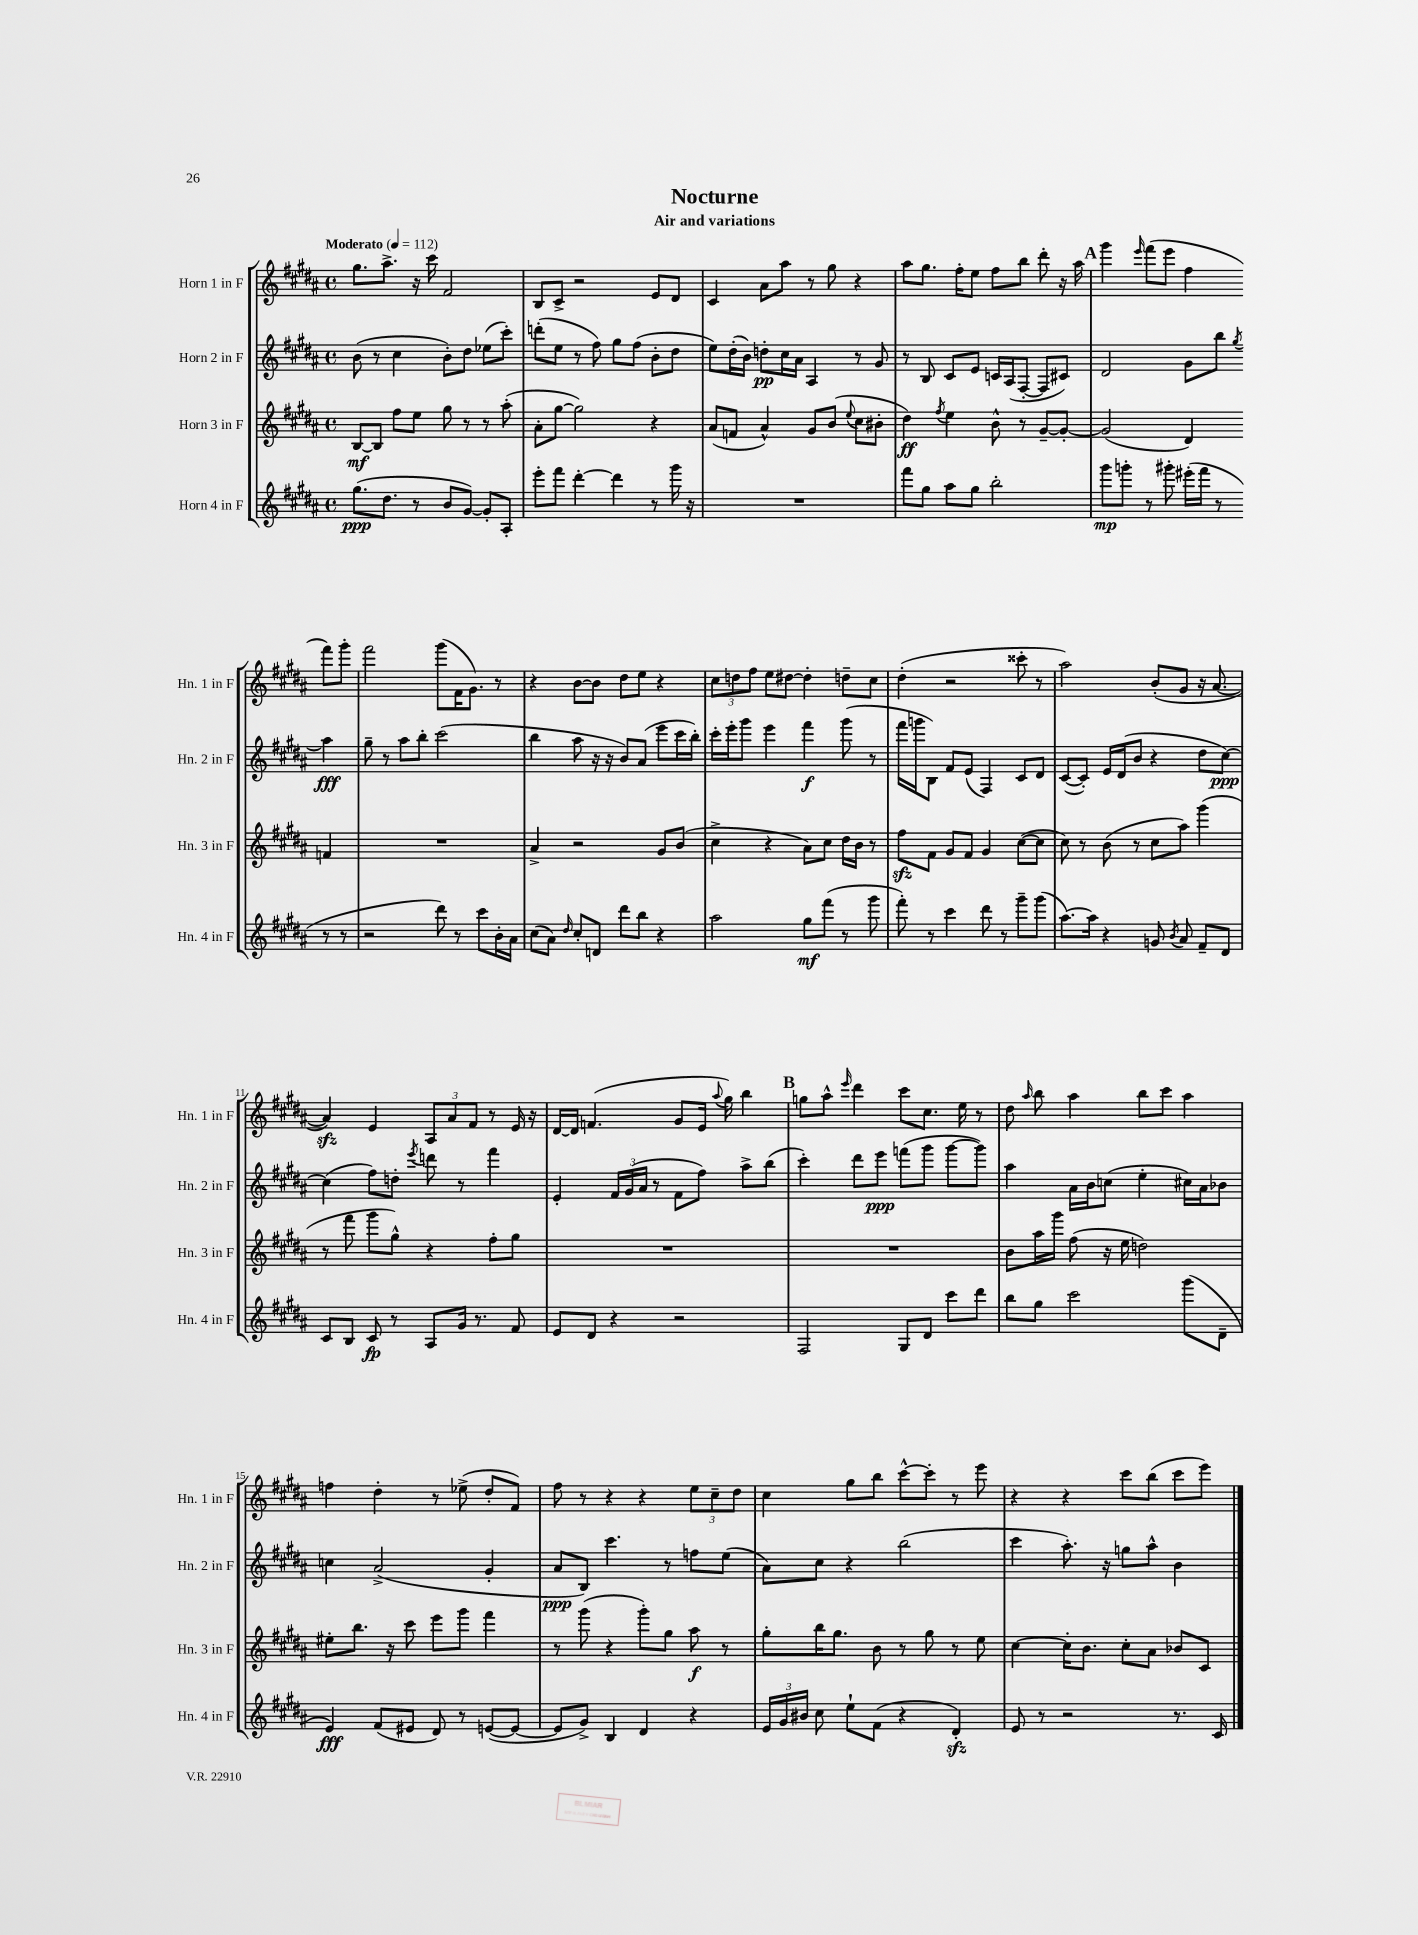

**kern	**kern	**kern	**kern
*staff4	*staff3	*staff2	*staff1
*clefG2	*clefG2	*clefG2	*clefG2
*k[f#c#g#d#a#]	*k[f#c#g#d#a#]	*k[f#c#g#d#a#]	*k[f#c#g#d#a#]
*M4/4	*M4/4	*M4/4	*M4/4
*met(c)	*met(c)	*met(c)	*met(c)
*MM112	*MM112	*MM112	*MM112
(8.gg#	[8B	(8b	8.gg#
.	8B]	8r	.
8.dd#	.	.	8.aa#^
.	8ff#	4cc#	.
8r	8ee	.	16r
.	.	.	16ccc#
8b	8gg#	8b')	2f#
[8g#)	8r	8dd#	.
8g#']	8r	(8ee-	.
8A#'	(8aa#'	8ccc#')	.
=	=	=	=
8eee'	8a#'	(8ddd'	8B
8fff#	[8gg#	8ee	8c#^
[4ddd#'	2gg#])	8r	2r
.	.	8ff#)	.
4ddd#]	.	8gg#	.
.	.	(8ff#	.
8r	4r	8b'	8e
16ggg#	.	8dd#	8d#
16r	.	.	.
=	=	=	=
1r	(8a#	8ee)	4c#
.	8f	(16dd#'	.
.	.	16b)	.
.	4a#^^)	8dd'	8a#
.	.	16cc#	8aa#
.	.	16a#	.
.	8g#	4A#	8r
.	(8b	.	8gg#
.	8qqee	.	.
.	8cc#	8r	4r
.	8b#'	8g#	.
=	=	=	=
8fff#	4dd#)	8r	8aa#
8gg#	.	8B	8.gg#
.	8qff#	.	.
8aa#	4ee	8c#	.
.	.	.	16ff#'
8gg#	.	8e	8ee
2bb'	8b^^	16c	8ff#
.	.	(16A#	.
.	8r	[8F#'	8bb
.	[8g#~	8F#]	8ddd#'
.	8g#'_	8c#)	16r
.	.	.	16aa#
=	=	=	=
8ggg#	(2g#]	2d#	4ggg#
8ggg'	.	.	.
.	.	.	16qqeee
8r	.	.	(8fff#
8ggg#'	.	.	8eee
(16eee#'	4d#)	8g#	4ff#
16fff#	.	.	.
8r	.	8bb	.
.	.	8qgg#	.
8r	4f	4aa#	8fff#)
8r	.	.	8ggg#'
=	=	=	=
2r	1r	8gg#~	2fff#
.	.	8r	.
.	.	8aa#	.
.	.	8bb'	.
8ddd#)	.	(2ccc#	(8ggg#
8r	.	.	16f#
.	.	.	8.g#)
8ccc#	.	.	.
16b'	.	.	8r
16a#	.	.	.
=	=	=	=
(8cc#	4a#^	4bb	4r
8a#)	.	.	.
16qqdd#	.	.	.
8cc#'	2r	8aa#	[8b
8d	.	16r	8b]
.	.	16r	.
8ddd#	.	8b)	8dd#
8bb	.	(8a#	8ee
4r	8g#	8eee	4r
.	(8b	16ccc#	.
.	.	16bb')	.
=	=	=	=
2aa#	4cc#^	16ccc#'	12cc#
.	.	16eee'	.
.	.	.	12dd
.	.	8ggg#	.
.	.	.	12ff#
.	4r	4eee	8ee
.	.	.	[8dd#
8gg#	8a#)	4fff#	4dd#']
(8fff#	8cc#	.	.
8r	16dd#	(8ggg#	8dd~
.	16b	.	.
8ggg#	8r	8r	8cc#
=	=	=	=
8fff#')	8ff#	16fff#	(4dd#'
.	.	16ggg	.
8r	8f#	8B)	.
4ccc#	8g#	8f#	2r
.	8f#	(8e	.
8ddd#	4g#	4F#)	.
8r	.	.	.
8ggg#~	([8cc#	8c#	8ccc##'
(8ggg#	8cc#]	8d#	8r
=	=	=	=
[8.aa#)	8cc#)	([8c#	2aa#)
.	8r	8c#'])	.
16aa#]	.	.	.
4r	(8b	16e	.
.	.	(16d#	.
.	8r	8b	.
8g	8cc#	4r	(8b'
8qb	.	.	.
8a#	8aa#)	.	8g#
8f#~	(4ggg#	8dd#	16r
.	.	.	[8.a#
8d#	.	[8cc#)	.
=	=	=	=
8c#	8r	(4cc#]	4a#])
8B	8fff#	.	.
8c#	8ggg#	8ff#)	4e
8r	8gg#^^)	8dd'	.
.	.	8qeee	.
8A#	4r	8ddd	12A#
.	.	.	12a#
16g#	.	8r	.
.	.	.	12f#
8.r	.	.	.
.	8ff#'	4fff#	8r
8f#	8gg#	.	16e
.	.	.	16r
=	=	=	=
8e	1r	4e'	[16d#
.	.	.	16d#]
8d#	.	.	(4.f
4r	.	24f#	.
.	.	(24g#	.
.	.	24a#	.
.	.	8r	.
2r	.	8f#	8g#
.	.	8ff#)	16e
.	.	.	8qqaa#
.	.	.	16gg#)
.	.	8aa#^	4bb
.	.	(8bb	.
=	=	=	=
2F#	1r	4ccc#')	8gg
.	.	.	8aa#^^
.	.	.	16qqeee
.	.	8ddd#	4ddd#
.	.	8eee	.
8G#	.	(8fff	8ccc#
8d#	.	8ggg#	8.cc#
8ccc#	.	[8ggg#	.
.	.	.	16ee
8ddd#	.	8ggg#])	8r
=	=	=	=
8bb	8b	4aa#	8dd#
.	.	.	16qqaa#
8gg#	16aa#	.	8bb
.	16ggg#	.	.
2ccc#	(8ff#	16a#	4aa#
.	.	16b	.
.	16r	(8cc	.
.	16ee	.	.
.	2dd)	4ee'	8bb
.	.	.	8ccc#
(8ggg#	.	16cc#)	4aa#
.	.	16a#	.
8d#~	.	8b-	.
=	=	=	=
4e)	8ee#'	4cc	4ff
.	8.bb	.	.
(8f#	.	(2a#^	4dd#'
.	16r	.	.
8e#	8ccc#	.	.
8d#)	8eee	.	8r
8r	8ggg#	.	(8ee-^
([8e	4fff#	4g#'	8dd#'
8e_	.	.	8f#)
=	=	=	=
8e]	8r	8a#	8ff#
8g#^)	(8ggg#	8B)	8r
4B	4r	4.ccc#	4r
4d#	8ggg#')	.	4r
.	8gg#	8r	.
4r	8aa#	8ff	12ee
.	.	.	12cc#~
.	8r	(8ee	.
.	.	.	12dd#
=	=	=	=
24e	8gg#'	8a#)	4cc#
24g#	.	.	.
24b#	.	.	.
8cc#	16bb	8cc#	.
.	8.gg#	.	.
8ee`	.	4r	8gg#
(8f#	8b	.	8bb
4r	8r	(2bb	[8ccc#^^
.	8gg#	.	8ccc#']
4d#')	8r	.	8r
.	8ee	.	8eee
=	=	=	=
8e	[4cc#	4ccc#	4r
8r	.	.	.
2r	16cc#']	8.aa#')	4r
.	8.b	.	.
.	.	16r	.
.	8cc#'	8gg	8ccc#
.	8a#	8aa#^^	(8bb
8.r	8b-	4b	8ccc#
.	8c#	.	8eee)
16c#	.	.	.
==	==	==	==
*-	*-	*-	*-
